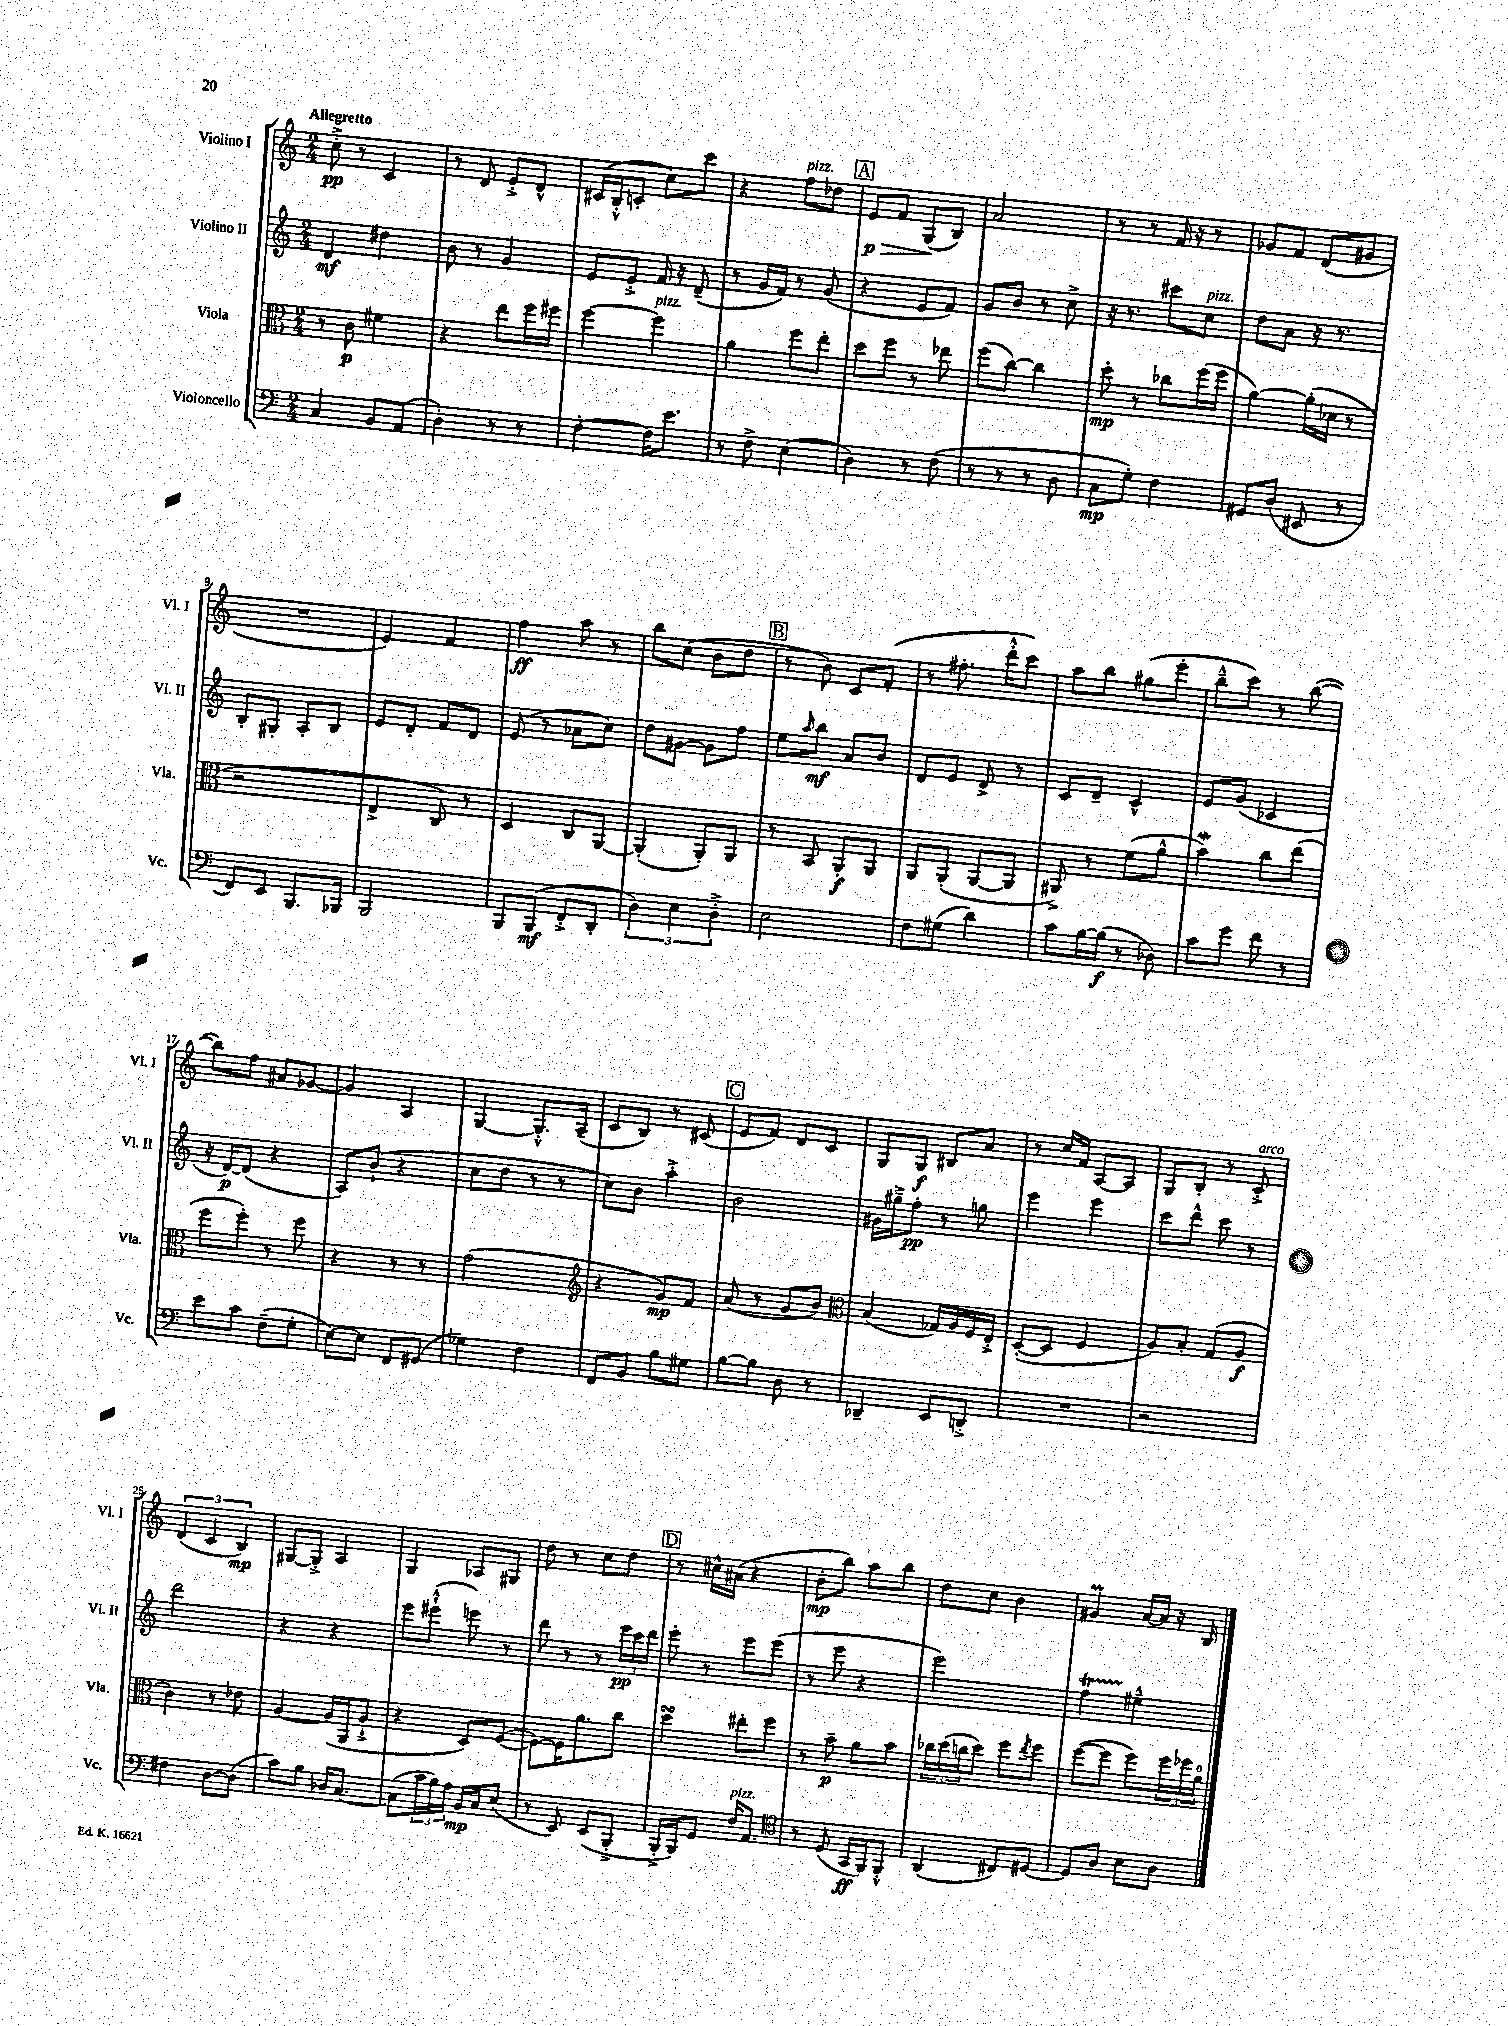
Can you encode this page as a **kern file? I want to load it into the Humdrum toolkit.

**kern	**kern	**kern	**kern
*staff4	*staff3	*staff2	*staff1
*clefF4	*clefC3	*clefG2	*clefG2
*k[]	*k[]	*k[]	*k[]
*M2/4	*M2/4	*M2/4	*M2/4
4C	8r	4d	8cc'^
.	8c	.	8r
8BB	4f#	4dd#	4c
(8AA	.	.	.
=	=	=	=
4D')	4r	8b	8r
.	.	8r	8d
8r	8ee	4g	8e'^
8r	16ff	.	8d^^
.	16ff#	.	.
=	=	=	=
[4F'	[4ff	8e	(16c#
.	.	.	16B'^^
.	.	8e'^	8c'
16F]	4ff]	16f	8cc)
8.e	.	16r	.
.	.	(8d~	8ccc
=	=	=	=
8r	4a	8r	4r
8F^	.	16g	.
.	.	16f)	.
(4E	8ff	8r	8ff
.	8ee'	(8g	8dd-
=	=	=	=
4D)	8dd	4r	8e
.	8ff	.	8f
8r	8r	8e	(8G
(8F	8ee-	8f)	8B)
=	=	=	=
8r	(8ff	8g	2a
8r	[8cc)	8b	.
8r	4cc]	8r	.
8D	.	8cc^	.
=	=	=	=
8C	8dd'	16r	8r
.	.	8.r	.
8G')	8r	.	8r
4F	8cc-	8ccc#	16f
.	.	.	16r
.	(16ff	8cc	8r
.	16ff	.	.
=	=	=	=
8GG#	[4a)	8dd	8g-
(8D	.	8a	8f
8EE#	(16a']	16r	(8d
.	16d-	8.r	.
8r	8r	.	8g#
=	=	=	=
8FF)	2r	8B'	2r
8EE	.	8G#'	.
8.BBB	.	8A'	.
.	.	8B	.
16BBB-	.	.	.
=	=	=	=
2BBB	4E^	8e	4e)
.	.	8d'	.
.	8C)	8f	4f
.	8r	8d	.
=	=	=	=
8BBB	4D	(8e	4ff
(8BBB	.	8r	.
8FF'^	8C	8a-	8aa
8DD'	[8AA	8cc)	8r
=	=	=	=
6D)	(4AA']	8dd	8bb
.	.	[8g#	(8cc
6E	.	.	.
.	8AA')	8g#]	8b
6D'^	.	.	.
.	8AA	8ff	8dd
=	=	=	=
2E	8r	8ee	8r
.	.	16qqaa	.
.	8BB	8bb	8b)
.	8AA'	8a	8c
.	8AA	8b	(8f'
=	=	=	=
8F	8AA	8d	8r
(8G#	(8AA'	8e	8.ff#'
4d)	[8AA	8d^	.
.	.	.	16ddd'^^
.	8AA]	8r	8ccc)
=	=	=	=
8c	8AA#^)	8c	8aa
[16B	8r	8d~	8bb
(16B]	.	.	.
8r	(8f	4c^^	(8gg#
8D-)	8a^^	.	8eee'
=	=	=	=
8c	4b)	8e	8bb~^^
8g	.	(8g	8ccc)
8f	8cc	4c-	8r
8r	(8ee	.	([8bb
=	=	=	=
8e	8ff	16r	8bb])
.	.	[16d)	.
8c	8ff')	(8d]	8ff
(8F~	8r	4r	8a#
8G'	8ff	.	[8g-
=	=	=	=
[8E)	4r	8A)	4g-]
8E]	.	(8b`	.
8FF	8r	4r	4A
(8GG#	8r	.	.
=	=	=	=
4G-)	(2g	8cc	[4G
.	.	8dd	.
4F	.	8r	8.G'^^]
.	.	8r	.
.	.	.	(16A~
=	=	=	=
*	*clefG2	*	*
8FF	4r	8cc)	8c
8BB	.	8b	8B)
8B	8g)	4aa'^	8r
8G#	8f	.	(8c#
=	=	=	=
[8B	(8a	2b	8e
8B]	8r	.	8f)
8D	8g	.	8d
8r	8b)	.	8c
=	=	=	=
*	*clefC3	*	*
4DD-~	(4B	16g#	8G
.	.	16gg#~^	.
.	.	8ff'	8G
8EE	16G-)	8r	8B#
.	16A	.	.
8DD'^	16F	8gg	8a
.	16E'^	.	.
=	=	=	=
2r	([8D'	4eee	8r
.	8D]	.	16cc
.	.	.	16f
.	4F	4eee	[8A
.	.	.	8A]
=	=	=	=
2r	8A)	8ccc	8G
.	8B'	8ddd^^	8B'
.	(8G	8ccc	8r
.	8A	8r	8c'^
=	=	=	=
4F#	4c)	2ddd	(6d
.	.	.	6c
[8D	8r	.	.
.	.	.	6B)
(8D]	8e-	.	.
=	=	=	=
8c)	[4A	4r	[8G#
8B	.	.	8G#'^]
16D-	(16A]	4r	4A
[8.C	16AA	.	.
.	8A`^	.	.
=	=	=	=
(8C]	4r	8eee	4G
24c	.	(8eee#`^^	.
24B)	.	.	.
24A	.	.	.
16BB	8D)	8eee)	8A-
16C	.	.	.
(8E	([8F	8r	8G#
=	=	=	=
8r	8F_)	8ddd	8dd
8EE)	16F]	8r	8r
.	8.a	.	.
(8EE	.	8r	8cc
8BBB'^	8cc	24eee	8dd
.	.	24ccc	.
.	.	24ddd	.
=	=	=	=
16BBB'^	4dd	8eee'	8r
16BBB)	.	.	.
8GG	.	8r	16cc#^^
.	.	.	(16a#
16F	8ee#'	8eee	4r
8.AA	.	.	.
.	8ff	(8eee	.
=	=	=	=
*clefC4	*	*	*
8r	8r	8r	8b'
(8D	8b~	8eee	8bb)
16GG	8a	4r	8aa
16FF)	.	.	.
8FF'^^	8b	.	8bb
=	=	=	=
(4AA	24cc-	2eee)	8dd
.	(24dd	.	.
.	24cc	.	.
.	8dd)	.	8cc
8C#)	8ff	.	4b
.	8qee	.	.
[8D#	8ff	.	.
=	=	=	=
8D#]	([8ff	4ff	4g#
8A	8ff]	.	.
8B	8ff)	4ee#~^^	[16a
.	.	.	16a]
8A	24ff	.	16r
.	24ff-	.	.
.	.	.	16B
.	24a	.	.
==	==	==	==
*-	*-	*-	*-
